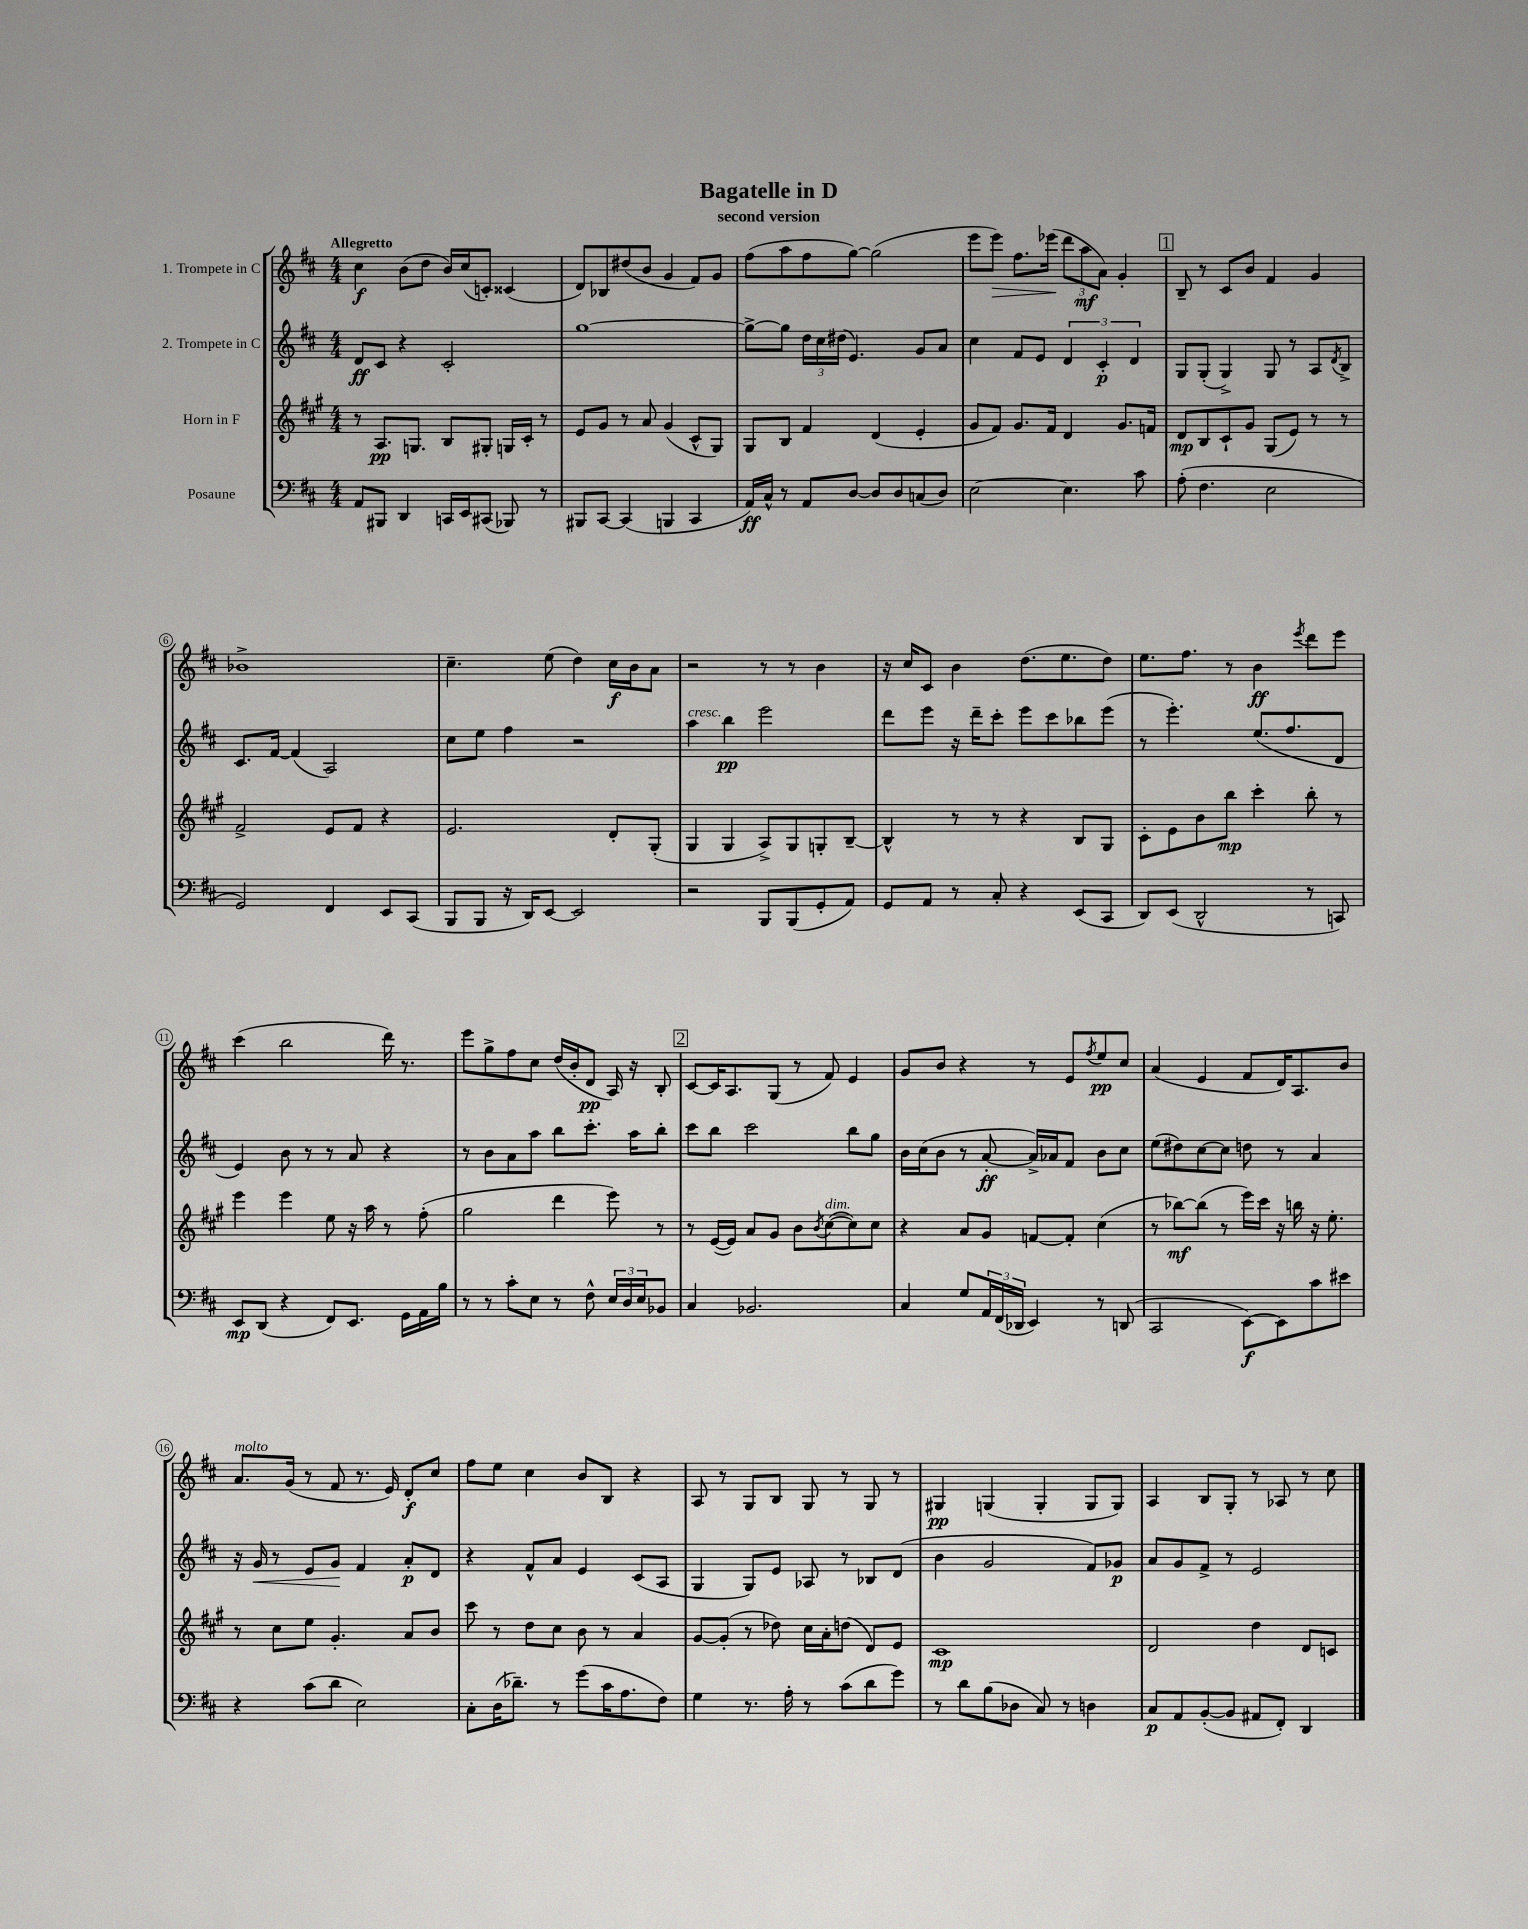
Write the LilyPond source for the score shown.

\header { title = "Bagatelle in D" subtitle = "second version" }
<<
\new StaffGroup <<
\new Staff = "s0" \with { instrumentName = "1. Trompete in C" } {
    \clef treble \key d \major \numericTimeSignature \time 4/4 \tempo "Allegretto"
    cis''4\f b'8( d''8 b'16) cis''16( c'8-.) cisis'4( |
    d'8) bes8 dis''8( b'8 g'4 fis'8) g'8 |
    fis''8( a''8 fis''8 g''8~) g''2( |
    e'''8 e'''8\>) fis''8. ees'''16\!( \tuplet 3/2 { d'''8 a''8\mf a'8) } g'4-. |
    \mark \markup { \box "1" } b8-- r8 cis'8 b'8 fis'4 g'4 |
    bes'1-> |
    cis''4.-- e''8( d''4) cis''16\f b'16 a'8 |
    r2 r8 r8 b'4 |
    r16 cis''16 cis'8 b'4 d''8.( e''8. d''8) |
    e''8. fis''8. r8 b'4\ff \acciaccatura { e'''8 } d'''8 e'''8 |
    cis'''4( b''2 d'''16) r8. |
    e'''8 g''8-> fis''8 cis''8 d''16( b'16-. d'8\pp a16) r16 b8-. |
    \mark \markup { \box "2" } cis'8~ cis'16 a8. g8( r8 fis'8) e'4 |
    g'8 b'8 r4 r8 e'8 \acciaccatura { fis''8 } e''8\pp cis''8 |
    a'4( e'4 fis'8 d'16) a8. b'8 |
    a'8.^\markup { \italic "molto" } g'16( r8 fis'8 r8. e'16) d'8-.\f cis''8 |
    fis''8 e''8 cis''4 b'8 b8 r4 |
    a8 r8 g8 b8 g8 r8 g8 r8 |
    gis4\pp g4( g4-. g8 g8) |
    a4 b8 g8-. r8 aes8 r8 cis''8 \bar "|." |
}
\new Staff = "s1" \with { instrumentName = "2. Trompete in C" } {
    \clef treble \key d \major \numericTimeSignature \time 4/4
    d'8\ff cis'8 r4 cis'2-. |
    g''1~ |
    g''8~-> g''8 \tuplet 3/2 { d''16 cis''16 dis''16( } e'4.) g'8 a'8 |
    cis''4 fis'8 e'8 \tuplet 3/2 { d'4 cis'4-.\p d'4 } |
    \mark \markup { \box "1" } g8 g8-.( g4->) g8 r8 a8 \acciaccatura { d'8 } b8-> |
    cis'8. fis'16~ fis'4( a2) |
    cis''8 e''8 fis''4 r2 |
    a''4^\markup { \italic "cresc." } b''4\pp e'''2 |
    d'''8 e'''8 r16 d'''16-- cis'''8-. e'''8 cis'''8 bes''8 e'''8( |
    r8 e'''4.-.) e''8.( fis''8. d'8 |
    e'4) b'8 r8 r8 a'8 r4 |
    r8 b'8 a'8 a''8 b''8 cis'''8.-. a''16 b''8-. |
    \mark \markup { \box "2" } cis'''8 b''8 cis'''2 b''8 g''8 |
    b'16 cis''16( b'8 r8 a'8~-.\ff a'16->) aes'16 fis'8 b'8 cis''8 |
    e''8( dis''8) cis''8~ cis''8 d''8 r8 a'4 |
    r16 g'16\< r8 e'8 g'8\! fis'4 a'8-.\p d'8 |
    r4 fis'8-^ a'8 e'4 cis'8( a8 |
    g4 g8) e'8 aes8 r8 bes8 d'8( |
    b'4 g'2 fis'8) ges'8\p |
    a'8 g'8 fis'8-> r8 e'2 \bar "|." |
}
\new Staff = "s2" \with { instrumentName = "Horn in F" } {
    \clef treble \key a \major \numericTimeSignature \time 4/4
    r8 a8.\pp g8. b8 gis8-. g16 cis'16-. r8 |
    e'8 gis'8 r8 a'8 gis'4( cis'8-^ gis8) |
    gis8 b8 fis'4 d'4( e'4-. |
    gis'8 fis'8) gis'8. fis'16 d'4 gis'8. f'16 |
    \mark \markup { \box "1" } d'8\mp b8 cis'8-! gis'8 gis8( e'8) r8 r8 |
    fis'2-> e'8 fis'8 r4 |
    e'2. d'8-. gis8-.( |
    gis4 gis4 a8->) gis8 g8-. b8~-- |
    b4-^ r8 r8 r4 b8 gis8 |
    cis'8-. e'8 b'8 b''8\mp cis'''4-. b''8-. r8 |
    e'''4 e'''4 e''8 r16 a''16 r8 fis''8-.( |
    gis''2 d'''4 e'''8) r8 |
    \mark \markup { \box "2" } r8 e'16~( e'16) a'8 gis'8 b'8 \acciaccatura { b'8 } cis''8~^\markup { \italic "dim." }( cis''8) cis''8 |
    r4 a'8 gis'8 f'8~ f'8-. cis''4( |
    r8 bes''8~\mf) bes''8( r8 e'''16) cis'''16 r16 b''16 r16 e''8.-. |
    r8 cis''8 e''8 gis'4.-. a'8 b'8 |
    cis'''8 r8 d''8 cis''8 b'8 r8 a'4 |
    gis'8~ gis'8-.( r8 des''8) cis''16 a'16-. d''8( d'8) e'8 |
    cis'1\mp |
    d'2 d''4 d'8 c'8 \bar "|." |
}
\new Staff = "s3" \with { instrumentName = "Posaune" } {
    \clef bass \key d \major \numericTimeSignature \time 4/4
    a,8 bis,,8 d,4 c,16 e,16 cis,8( bes,,8) r8 |
    bis,,8 cis,8~ cis,4( b,,4 cis,4 |
    a,16\ff) cis16-^ r8 a,8 d8~ d8 d8 c8( d8) |
    e2~ e4. cis'8 |
    \mark \markup { \box "1" } a8-.( fis4. e2 |
    g,2) fis,4 e,8 cis,8( |
    b,,8 b,,8 r16 d,16) e,8~ e,2 |
    r2 b,,8 b,,8( g,8-. a,8) |
    g,8 a,8 r8 cis8-. r4 e,8( cis,8 |
    d,8) e,8( d,2-^ r8 c,8) |
    e,8\mp d,8( r4 fis,8) e,8. g,16 a,16 b16 |
    r8 r8 cis'8-. e8 r8 fis8-^ \tuplet 3/2 { e16 d16 e16 } bes,8 |
    \mark \markup { \box "2" } cis4 bes,2. |
    cis4 g8 \tuplet 3/2 { a,16 fis,16( des,16 } e,4) r8 d,8( |
    cis,2 e,8~\f) e,8 cis'8 eis'8 |
    r4 cis'8( d'8 e2) |
    cis8-. d16( des'8.--) r8 g'8( cis'16 a8. fis8) |
    g4 r8. a16-. r8 cis'8( d'8 g'8) |
    r8 d'8 b8( des8 cis8) r8 d4 |
    cis8\p a,8 b,8~-.( b,8 ais,8 fis,8-.) d,4 \bar "|." |
}
>>
>>
\layout { \context { \Score \override BarNumber.stencil = #(make-stencil-circler 0.1 0.3 ly:text-interface::print) } }
